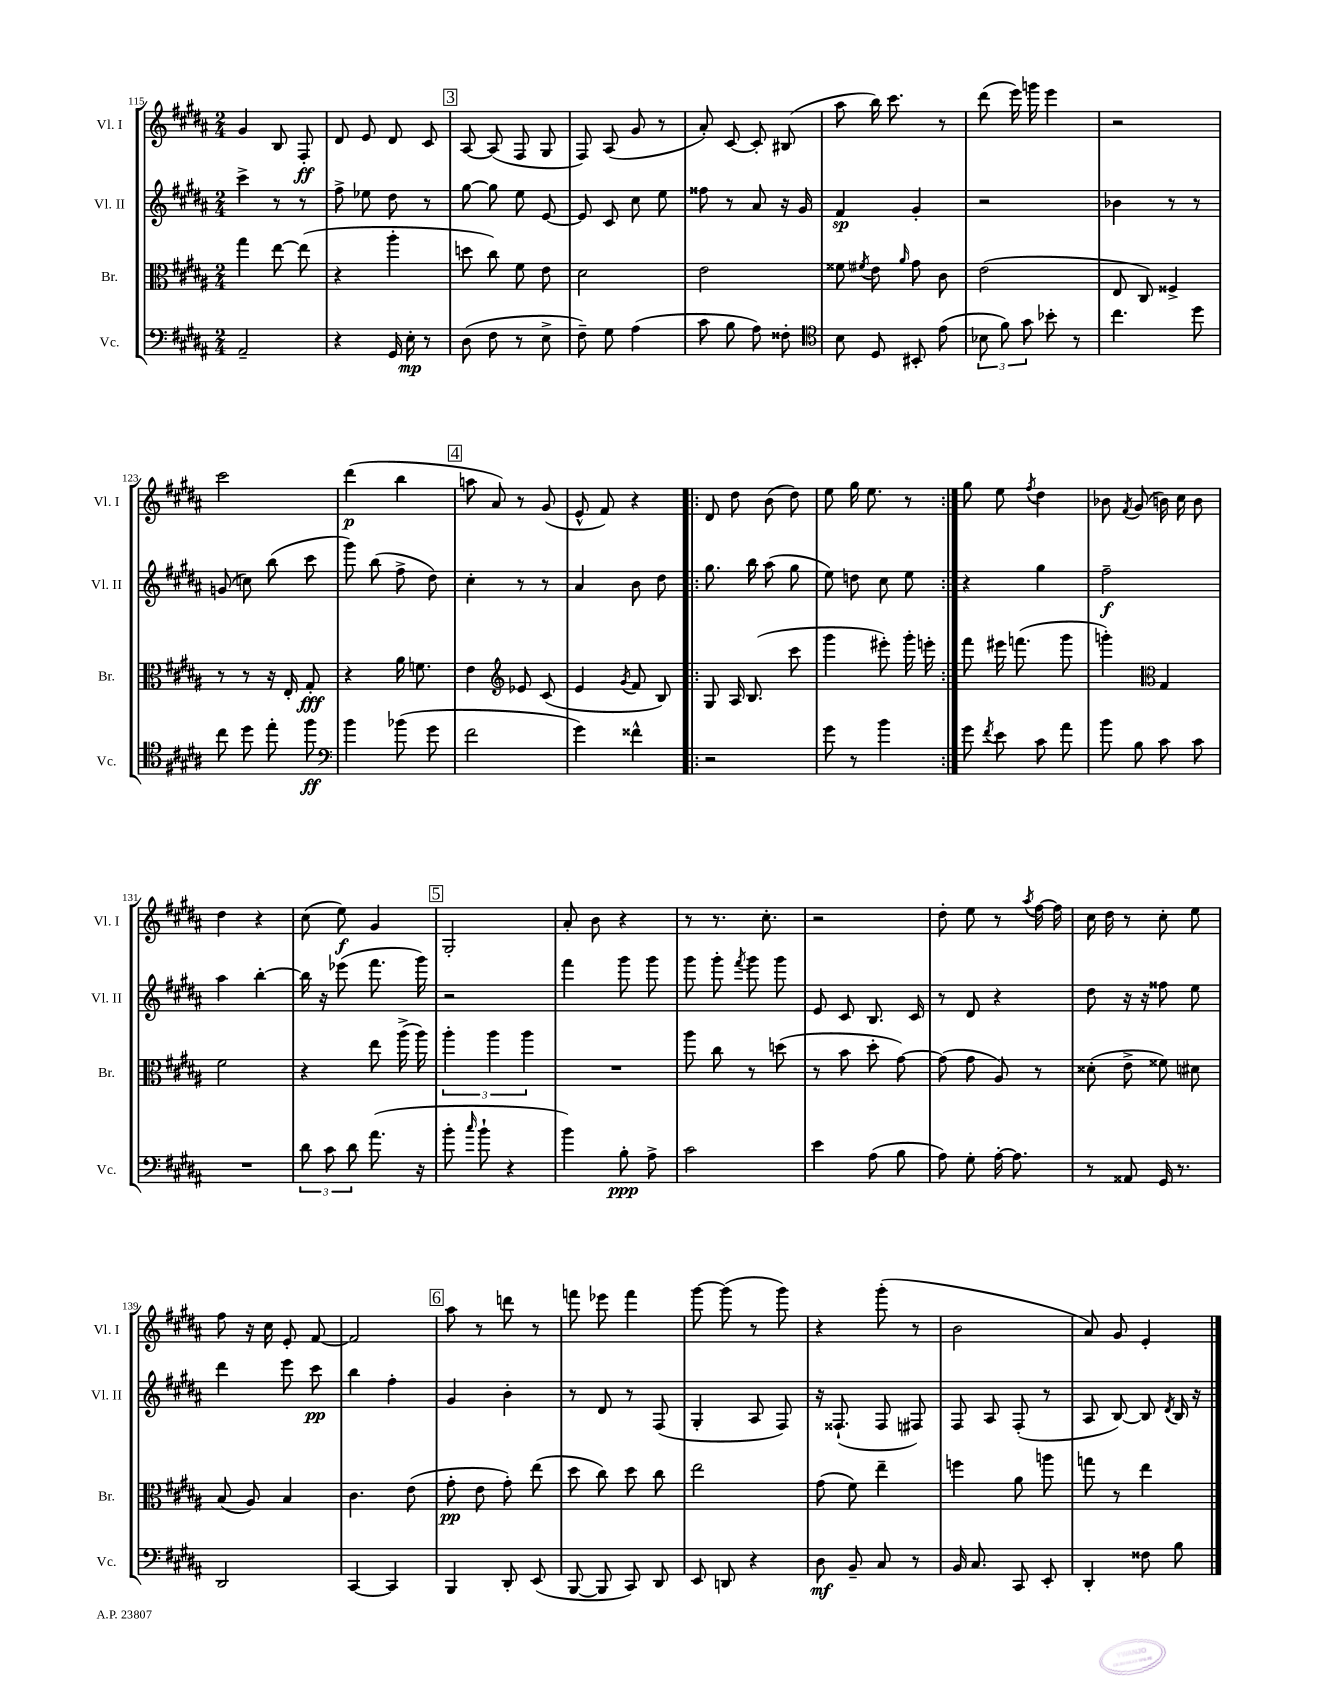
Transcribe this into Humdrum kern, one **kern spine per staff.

**kern	**dynam	**kern	**dynam	**kern	**dynam	**kern	**dynam
*part4	*part4	*part3	*part3	*part2	*part2	*part1	*part1
*staff4	*staff4	*staff3	*staff3	*staff2	*staff2	*staff1	*staff1
*I"Vc.	*	*I"Br.	*	*I"Vl. II	*	*I"Vl. I	*
*I'Vc.	*	*I'Br.	*	*I'Vl. II	*	*I'Vl. I	*
*clefF4	*	*clefC3	*	*clefG2	*	*clefG2	*
*k[f#c#g#d#a#]	*	*k[f#c#g#d#a#]	*	*k[f#c#g#d#a#]	*	*k[f#c#g#d#a#]	*
*M2/4	*	*M2/4	*	*M2/4	*	*M2/4	*
=115	=115	=115	=115	=115	=115	=115	=115
2AA#~/	.	4gg#\	.	4ccc#^\	.	4g#/	.
.	.	[8ee\	.	8r	.	8B/	.
.	.	(8ee\]	.	8r	.	8F#'/	ff
=116	=116	=116	=116	=116	=116	=116	=116
4r	.	4r	.	8ff#^\	.	8d#/	.
.	.	.	.	8ee-X\	.	8e/	.
16GG#/	.	4aa#'\	.	8dd#\	.	8d#/	.
16E'\	mp	.	.	.	.	.	.
8r	.	.	.	8r	.	8c#/	.
!!LO:REH:place=s1:t=3
=117	=117	=117	=117	=117	=117	=117	=117
(8D#\	.	8ddn\	.	[8gg#\	.	[8A#/	.
8F#\	.	8cc#\)	.	8gg#\]	.	(8A#/]	.
8r	.	8f#\	.	8ee\	.	8F#/	.
8E^\	.	8e\	.	[8e/	.	8G#/	.
=118	=118	=118	=118	=118	=118	=118	=118
8F#~\)	.	2d#\	.	8e/]	.	8F#/)	.
8G#\	.	.	.	8c#/	.	(8A#/	.
(4A#\	.	.	.	8cc#\	.	8g#/	.
.	.	.	.	8ee\	.	8r	.
=119	=119	=119	=119	=119	=119	=119	=119
8c#\	.	2e\	.	8ff##X\	.	8a#'/)	.
8B\	.	.	.	8r	.	[8c#/	.
8A#\)	.	.	.	8a#/	.	8c#'/]	.
8F##X'\	.	.	.	16r	.	(8B#X/	.
.	.	.	.	16g#/	.	.	.
=120	=120	=120	=120	=120	=120	=120	=120
*clefC4	*	*	*	*	*	*	*
8B\	.	8f##X\	.	4f#/	sp	8aa#\	.
.	.	8qf#X/	.	.	.	.	.
8D#/	.	8e\	.	.	.	16bb\)	.
.	.	.	.	.	.	8.ccc#\	.
.	.	16qqa#/	.	.	.	.	.
8BB#X'/	.	8g#\	.	4g#'/	.	.	.
(8e\	.	8c#\	.	.	.	8r	.
=121	=121	=121	=121	=121	=121	=121	=121
12B-X\	.	(2e\	.	2r	.	(8ddd#\	.
12f#\)	.	.	.	.	.	.	.
.	.	.	.	.	.	16eee\)	.
12g#\	.	.	.	.	.	.	.
.	.	.	.	.	.	16gggn\	.
8b-X'\	.	.	.	.	.	4eee\	.
8r	.	.	.	.	.	.	.
=122	=122	=122	=122	=122	=122	=122	=122
4.cc#\	.	8E/	.	4b-X\	.	2r	.
.	.	8C#/)	.	.	.	.	.
.	.	4F##X^/	.	8r	.	.	.
8dd#\	.	.	.	8r	.	.	.
!!LO:LB:g=z
=123	=123	=123	=123	=123	=123	=123	=123
8cc#\	.	8r	.	(8gn/	.	2ccc#\	.
8dd#\	.	8r	.	8ccn\)	.	.	.
8ee'\	.	16r	.	(8bb\	.	.	.
.	.	16E'/	.	.	.	.	.
8ff#\	ff	8G#'/	fff	8ccc#\	.	.	.
=124	=124	=124	=124	=124	=124	=124	=124
*clefF4	*	*	*	*	*	*	*
4b\	.	4r	.	8ggg#\)	.	(4ddd#\	p
.	.	.	.	(8bb\	.	.	.
(8b-X\	.	16a#\	.	8ff#^\	.	4bb\	.
.	.	8.fn\	.	.	.	.	.
8g#\	.	.	.	8dd#\)	.	.	.
!!LO:REH:place=s1:t=4
=125	=125	=125	=125	=125	=125	=125	=125
2f#\	.	4e\	.	4cc#'\	.	8aan\	.
.	.	.	.	.	.	8a#/)	.
*	*	*clefG2	*	*	*	*	*
.	.	8e-X/	.	8r	.	8r	.
.	.	(8c#/	.	8r	.	(8g#/	.
=126	=126	=126	=126	=126	=126	=126	=126
4g#\)	.	4e/	.	4a#/	.	8e^^/	.
.	.	.	.	.	.	8f#/)	.
.	.	8qg#/	.	.	.	.	.
4f##X^^\	.	8f#/	.	8b\	.	4r	.
.	.	8B/)	.	8dd#\	.	.	.
=127!|:	=127!|:	=127!|:	=127!|:	=127!|:	=127!|:	=127!|:	=127!|:
2r	.	8G#/	.	8.gg#\	.	8d#/	.
.	.	16A#/	.	.	.	8dd#\	.
.	.	(8.B/	.	16bb\	.	.	.
.	.	.	.	(8aa#\	.	(8b\	.
.	.	8ccc#\	.	8gg#\	.	8dd#\)	.
=128	=128	=128	=128	=128	=128	=128	=128
8g#\	.	4ggg#\	.	8ee\)	.	8ee\	.
8r	.	.	.	8ddn\	.	16gg#\	.
.	.	.	.	.	.	8.ee\	.
4b\	.	8eee#X'\)	.	8cc#\	.	.	.
.	.	16ggg#'\	.	8ee\	.	8r	.
.	.	16eeen'\	.	.	.	.	.
=129:|!	=129:|!	=129:|!	=129:|!	=129:|!	=129:|!	=129:|!	=129:|!
8g#\	.	8fff#\	.	4r	.	8gg#\	.
8qf#/	.	.	.	.	.	.	.
8e\	.	16eee#X\	.	.	.	8ee\	.
.	.	(8.fffn\	.	.	.	.	.
.	.	.	.	.	.	8qff#/	.
8c#\	.	.	.	4gg#\	.	4dd#\	.
8a#\	.	8ggg#\	.	.	.	.	.
=130	=130	=130	=130	=130	=130	=130	=130
8b\	.	4gggn'\)	.	2ff#~\	f	8b-X\	.
.	.	.	.	.	.	8qf#/	.
8B\	.	.	.	.	.	(8g#/	.
*	*	*clefC3	*	*	*	*	*
8c#\	.	4G#/	.	.	.	16bn\)	.
.	.	.	.	.	.	16cc#\	.
8c#\	.	.	.	.	.	8b\	.
!!LO:LB:g=z
=131	=131	=131	=131	=131	=131	=131	=131
2r	.	2f#\	.	4aa#\	.	4dd#\	.
.	.	.	.	[4bb'\	.	4r	.
=132	=132	=132	=132	=132	=132	=132	=132
12d#\	.	4r	.	16bb\]	.	(8cc#\	.
.	.	.	.	16r	.	.	.
12c#\	.	.	.	.	.	.	.
.	.	.	.	(8eee-X\	.	8ee\)	f
12d#\	.	.	.	.	.	.	.
(8.a#\	.	8ee\	.	8.fff#\	.	4g#/	.
.	.	(16aa#^\	.	.	.	.	.
16r	.	16aa#\)	.	16ggg#\)	.	.	.
!!LO:REH:place=s1:t=5
=133	=133	=133	=133	=133	=133	=133	=133
8b'\	.	6aa#'\	.	2r	.	2G#'/	.
16qqcc#/	.	.	.	.	.	.	.
8b`\	.	.	.	.	.	.	.
.	.	6aa#\	.	.	.	.	.
4r	.	.	.	.	.	.	.
.	.	6aa#\	.	.	.	.	.
=134	=134	=134	=134	=134	=134	=134	=134
4b\)	.	2r	.	4fff#\	.	8a#'/	.
.	.	.	.	.	.	8b\	.
8B'\	ppp	.	.	8ggg#\	.	4r	.
8A#^\	.	.	.	8ggg#\	.	.	.
=135	=135	=135	=135	=135	=135	=135	=135
2c#\	.	8aa#\	.	8ggg#\	.	8r	.
.	.	8cc#\	.	8ggg#'\	.	8.r	.
.	.	.	.	8qfff#/	.	.	.
.	.	8r	.	8ggg#\	.	.	.
.	.	.	.	.	.	8.cc#'\	.
.	.	(8ddn\	.	8ggg#\	.	.	.
=136	=136	=136	=136	=136	=136	=136	=136
4e\	.	8r	.	8e/	.	2r	.
.	.	8b\	.	8c#/	.	.	.
(8A#\	.	8dd#'\	.	8.B/	.	.	.
8B\	.	[8g#\)	.	.	.	.	.
.	.	.	.	16c#/	.	.	.
=137	=137	=137	=137	=137	=137	=137	=137
8A#\)	.	(8g#\]	.	8r	.	8dd#'\	.
8G#'\	.	8g#\	.	8d#/	.	8ee\	.
[16A#'\	.	8A#/)	.	4r	.	8r	.
8.A#\]	.	.	.	.	.	.	.
.	.	.	.	.	.	8qaa#/	.
.	.	8r	.	.	.	[16ff#\	.
.	.	.	.	.	.	16ff#\]	.
=138	=138	=138	=138	=138	=138	=138	=138
8r	.	(8d##X'\	.	8dd#\	.	16cc#\	.
.	.	.	.	.	.	16dd#\	.
8AA##X/	.	8e^\	.	16r	.	8r	.
.	.	.	.	16r	.	.	.
16GG#/	.	8f##X\)	.	8ff##X\	.	8cc#'\	.
8.r	.	.	.	.	.	.	.
.	.	8d#X\	.	8ee\	.	8ee\	.
!!LO:LB:g=z
=139	=139	=139	=139	=139	=139	=139	=139
2DD#/	.	(8B/	.	4ddd#\	.	8ff#\	.
.	.	8A#/)	.	.	.	16r	.
.	.	.	.	.	.	16cc#\	.
.	.	4B/	.	8eee\	.	8e'/	.
.	.	.	.	8ccc#\	pp	[8f#/	.
=140	=140	=140	=140	=140	=140	=140	=140
[4CC#/	.	4.c#\	.	4bb\	.	2f#/]	.
4CC#/]	.	.	.	4ff#'\	.	.	.
.	.	(8e\	.	.	.	.	.
!!LO:REH:place=s1:t=6
=141	=141	=141	=141	=141	=141	=141	=141
4BBB/	.	8g#'\	pp	4g#/	.	8aa#\	.
.	.	8e\	.	.	.	8r	.
8DD#'/	.	8g#'\)	.	4b'\	.	8dddn\	.
(8EE/	.	(8ee\	.	.	.	8r	.
=142	=142	=142	=142	=142	=142	=142	=142
[8BBB/	.	8dd#\	.	8r	.	8fffn\	.
8BBB/]	.	8cc#\)	.	8d#/	.	8eee-X\	.
8CC#/)	.	8dd#\	.	8r	.	4fff\	.
8DD#/	.	8cc#\	.	(8F#/	.	.	.
=143	=143	=143	=143	=143	=143	=143	=143
8EE/	.	2ee\	.	4G#'/	.	[8ggg#\	.
8DDn/	.	.	.	.	.	(8ggg#\]	.
4r	.	.	.	8A#/	.	8r	.
.	.	.	.	8F#/)	.	8ggg#\)	.
=144	=144	=144	=144	=144	=144	=144	=144
8D#\	mf	(8g#\	.	16r	.	4r	.
.	.	.	.	(8.F##X`/	.	.	.
8BB~/	.	8f#\)	.	.	.	.	.
8C#/	.	4ee~\	.	8F##/	.	(8ggg#'\	.
8r	.	.	.	8F#X/)	.	8r	.
=145	=145	=145	=145	=145	=145	=145	=145
16BB/	.	4ffn\	.	8F#/	.	2b\	.
8.C#/	.	.	.	.	.	.	.
.	.	.	.	8A#/	.	.	.
8CC#/	.	8a#\	.	(8F#'/	.	.	.
8EE'/	.	8aan\	.	8r	.	.	.
=146	=146	=146	=146	=146	=146	=146	=146
4DD#'/	.	8ggn\	.	8A#/	.	8a#/)	.
.	.	8r	.	[8B/)	.	8g#/	.
8F##X\	.	4ee\	.	8B/]	.	4e'/	.
.	.	.	.	8qd#/	.	.	.
8B\	.	.	.	16B/	.	.	.
.	.	.	.	16r	.	.	.
==	==	==	==	==	==	==	==
*-	*-	*-	*-	*-	*-	*-	*-
